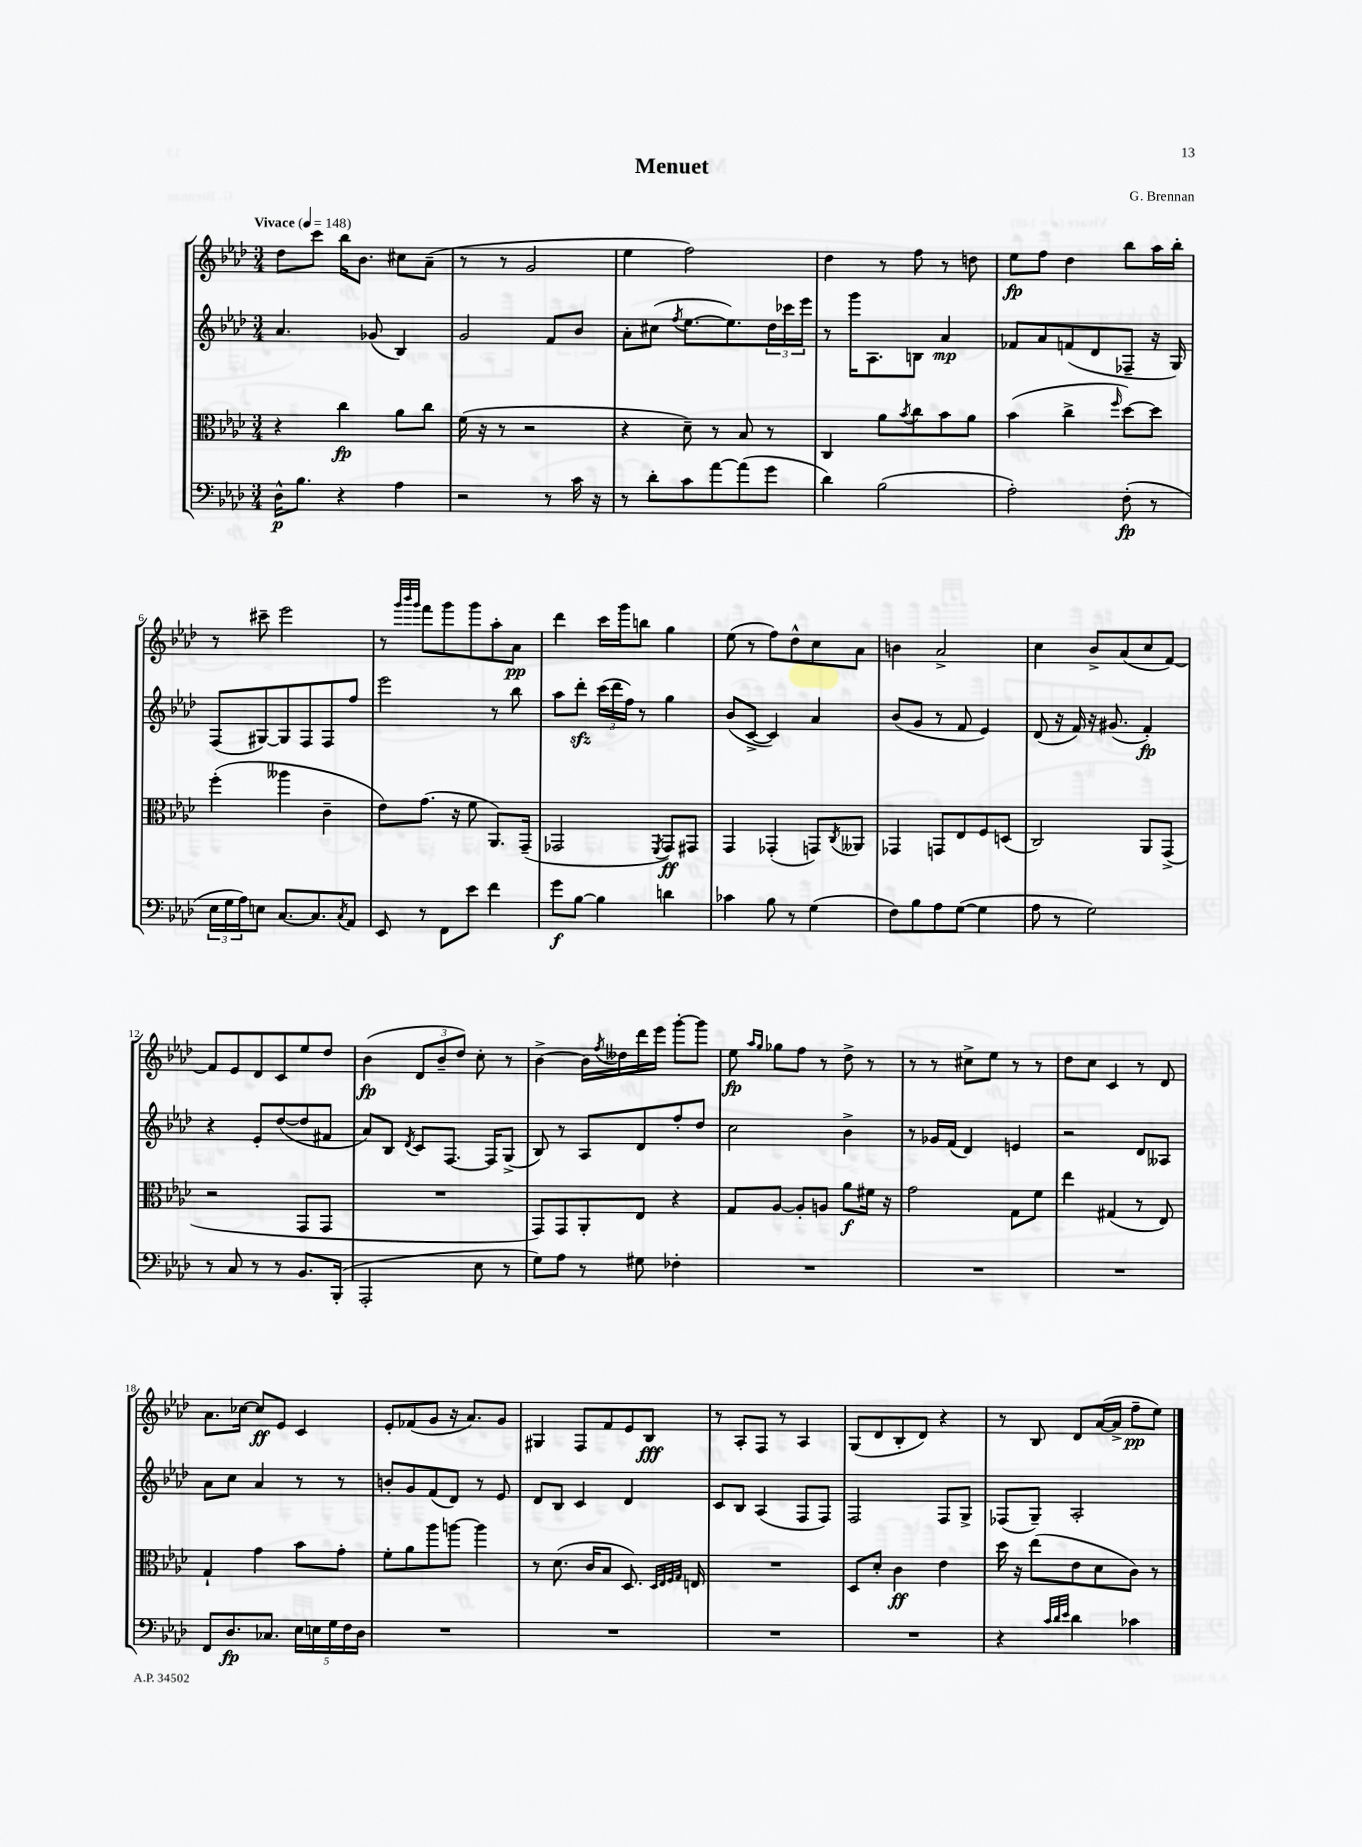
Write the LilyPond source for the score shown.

\header { title = "Menuet" composer = "G. Brennan" }
<<
\new StaffGroup <<
\new Staff = "s0" {
    \clef treble \key aes \major \numericTimeSignature \time 3/4 \tempo "Vivace" 4 = 148
    des''8 c'''8 bes''16 bes'8. cis''8 aes'8--( |
    r8 r8 g'2 |
    ees''4 f''2) |
    des''4 r8 f''8 r8 d''8 |
    ees''8\fp f''8 des''4 bes''8 aes''16 bes''16-. |
    r8 cis'''8-- ees'''2 |
    r8 \grace { g'''32 bes'''32 g'''32 } f'''8 g'''8 g'''8 aes''8-. aes'8\pp |
    des'''4 c'''16 g'''16 b''8 g''4 |
    ees''8( r8 f''8) des''8-^ c''8 aes'8 |
    b'4 aes'2-> |
    c''4 bes'8-> aes'8( c''8 f'8~) |
    f'8 ees'8 des'8 c'8 ees''8 des''8 |
    bes'4\fp( \tuplet 3/2 { des'8 bes'8-- des''8) } c''8-. r8 |
    bes'4~-> bes'16 \acciaccatura { f''8 } deses''16 des'''16 ees'''16 g'''8~-. g'''8 |
    ees''8\fp \grace { aes''16 g''16 } ges''8 f''8 r8 des''8-> r8 |
    r8 r8 cis''8-> ees''8 r8 r8 |
    des''8 c''8 c'4 r8 des'8 |
    aes'8. ces''16~ ces''8\ff ees'8 c'4 |
    ees'8-. fes'8( g'8 r16 aes'8.) g'8 |
    gis4 f8 f'8 ees'8 bes8\fff |
    r8 aes8-. f8 r8 aes4 |
    g8( des'8 bes8-. des'8) r4 |
    r8 bes8 des'8 aes'16~( aes'16-> f''8--\pp ees''8) \bar "|." |
}
\new Staff = "s1" {
    \clef treble \key aes \major \numericTimeSignature \time 3/4
    aes'4. ges'8( bes4) |
    g'2 f'8 bes'8 |
    aes'8-. cis''8( \acciaccatura { f''8 } ees''8.~ ees''8.) \tuplet 3/2 { des''16 ces'''16 ees'''16 } |
    r8 g'''16 aes8. b8 aes'4\mp |
    fes'8 aes'8 f'8( des'8 fes8-- r16 g16) |
    f8( gis8~) gis8 f8 f8 f''8 |
    ees'''2 r8 bes''8 |
    aes''8 des'''8-.\sfz \tuplet 3/2 { c'''16( des'''16 f''16) } r8 g''4 |
    bes'8( c'8~-> c'4) aes'4 |
    bes'8( g'8 r8 f'8 ees'4) |
    des'8( r16 f'16) r16 gis'8.( f'4-.\fp) |
    r4 ees'8-. des''8~( des''8 fis'8 |
    aes'8) bes8 \acciaccatura { des'8 } c'8 f8.~ f16 g8->( |
    bes8) r8 aes8 des'8 f''8-. des''8 |
    c''2 bes'4-> |
    r8 ges'16 f'16( des'4) e'4 |
    r2 des'8 aeses8 |
    aes'8 c''8 aes'4 r8 r8 |
    b'8-. g'8 f'8( des'8) r8 ees'8 |
    des'8 bes8 c'4 des'4 |
    c'8 bes8 aes4( f8 f8) |
    f2 f8 g8-> |
    fes8( g8--) aes2-. \bar "|." |
}
\new Staff = "s2" {
    \clef alto \key aes \major \numericTimeSignature \time 3/4
    r4 c''4\fp aes'8 c''8 |
    f'16( r16 r8 r2 |
    r4 des'8--) r8 bes8 r8 |
    c4 aes'8 \acciaccatura { bes'8 } c''8 bes'8 aes'8 |
    bes'4( c''4-> \grace { f''16 } des''8~) des''8 |
    f''4-.( aeses''4 c'4-- |
    ees'8) g'8.( r16 f'8 aes,8.) g,16--( |
    ges,2 \acciaccatura { f,8 } ges,8\ff) gis,8 |
    g,4 ges,4-.( g,8) \acciaccatura { c8 } aeses,8 |
    ges,4 g,8 ees8 f8 d8( |
    c2) aes,8 g,8->( |
    r2 g,8 g,8 |
    R2. |
    g,8) g,8 aes,8-. ees8 r4 |
    g8 aes8~ aes8-. a8 aes'8\f fis'16 r16 |
    g'2 g8 f'8 |
    ees''4 gis4( r8 ees8) |
    g4-! g'4 bes'8 g'8-. |
    f'8-. aes'8 aes''8 a''8~ a''4 |
    r8 des'8.( c'16 bes8 des8.) \grace { des32 ees32 f32 g32 } e16 |
    R2. |
    des8 des'8-. c'4\ff ees'4 |
    des''16 r16 ees''8( ees'8 des'8 c'8) r8 \bar "|." |
}
\new Staff = "s3" {
    \clef bass \key aes \major \numericTimeSignature \time 3/4
    des16-^\p bes8. r4 aes4 |
    r2 r8 c'16 r16 |
    r8 des'8-. c'8 aes'8~ aes'8( g'8 |
    des'4) bes2( |
    aes2-.) f8-.\fp( r8 |
    \tuplet 3/2 { ees16 g16 aes16) } e8 c8.~ c8. \acciaccatura { c8 } aes,8 |
    ees,8 r8 f,8 ees'8 f'4 |
    g'8\f bes8~ bes4 d'4 |
    ces'4 bes8 r8 g4( |
    f8) bes8 aes8 g8~( g4 |
    aes8 r8 g2) |
    r8 c8 r8 r8 bes,8. bes,,16-.( |
    aes,,2-. ees8 r8 |
    g8) aes8 r8 gis8 fes4-. |
    R2. |
    R2. |
    R2. |
    f,8 des8.\fp ces8. \tuplet 5/4 { ees16 e16 g16 f16 des16 } |
    R2. |
    R2. |
    R2. |
    R2. |
    r4 \grace { c'32 des'32 ees'32 } des'4 ces'4 \bar "|." |
}
>>
>>
